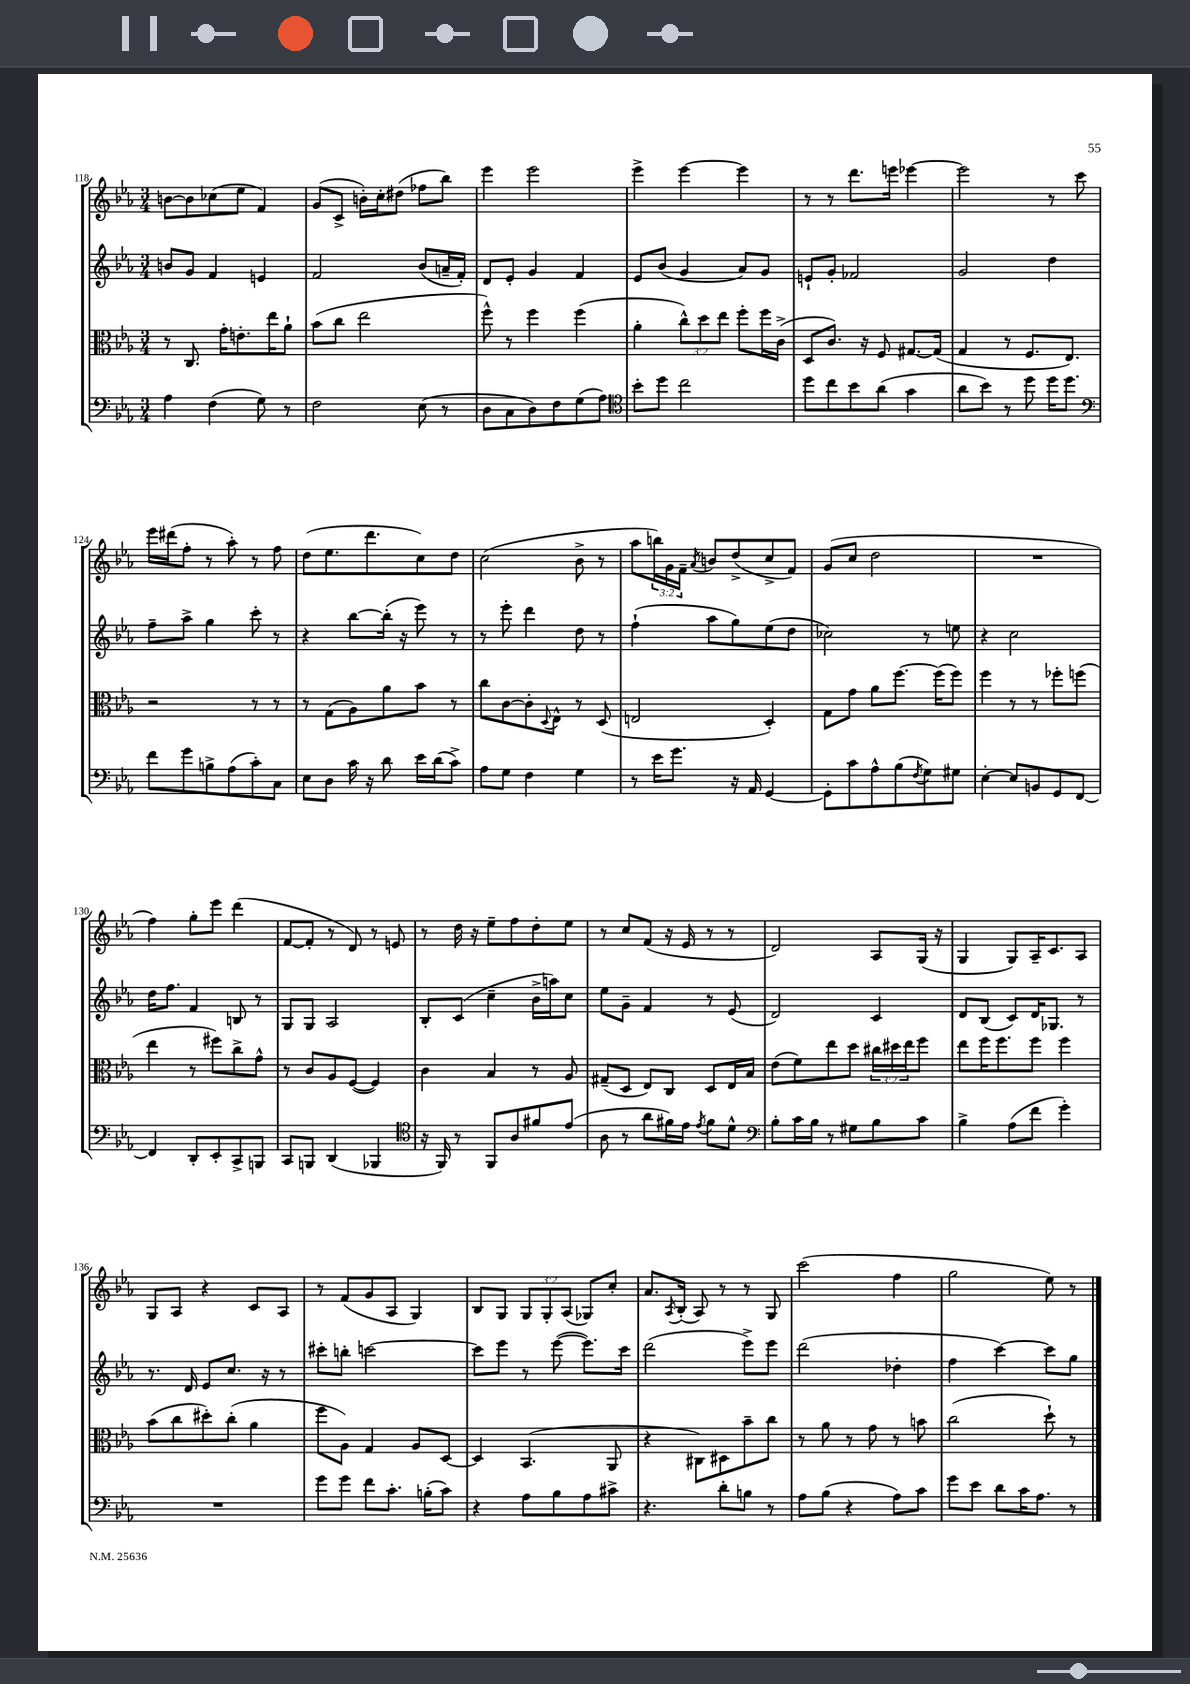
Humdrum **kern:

**kern	**kern	**kern	**kern
*part4	*part3	*part2	*part1
*staff4	*staff3	*staff2	*staff1
*clefF4	*clefC3	*clefG2	*clefG2
*k[b-e-a-]	*k[b-e-a-]	*k[b-e-a-]	*k[b-e-a-]
*M3/4	*M3/4	*M3/4	*M3/4
=118	=118	=118	=118
4A-\	8r	8bn/L	[8bn\L
.	8.C/	8g/J	8b\]
(4F\	.	4f/	(8cc-X\
.	16g'\KL	.	.
.	8.en'\	.	8ee-\J
8G\)	.	4en/	4f/)
.	16ee-\K	.	.
8r	8a-`\J	.	.
=119	=119	=119	=119
2F\	(8b-\L	2f/	(8g/L
.	8cc\J	.	8c^/J
.	2ee-\	.	16bn'\LL)
.	.	.	16cc'\J
.	.	.	(8dd#X\J
(8E-\	.	(8b-/L	8ff-X\L
8r	.	16an~/L	8bb-\J)
.	.	16f'/JJ)	.
=120	=120	=120	=120
8D\L	8ff^^\)	8d/L	4eee-\
8C\	8r	8e-'/J	.
8D\)	4ff\	4g/	2eee-\
8F\	.	.	.
(8G\	(4ff\	4f/	.
8A-\J)	.	.	.
=121	=121	=121	=121
*clefC4	*	*	*
8b-'\L	4a-'\	8e-/L	4eee-^\
8dd\J	.	(8b-/J	.
2cc\	12cc^^\L)	4g/	[4eee-\
.	12dd\	.	.
.	12ee-\J	.	.
.	8ff'\L	8a-/L)	4eee-\]
.	16ff\L	8g/J	.
.	(16c^\JJ	.	.
=122	=122	=122	=122
8dd\L	8D/L	8en`/L	8r
8cc\	8.c/J)	8g'/J	8r
8b-\	.	2f-X/	8.ddd\L
.	16r	.	.
(8a-\J	8F/	.	.
.	.	.	16eeen\Jk
4g\	[8.G#X/L	.	[4eee-X\
.	(16G#/Jk]	.	.
=123	=123	=123	=123
8a-\L	4G/	2g/	2eee-\]
8b-\J)	.	.	.
8r	8r	.	.
8dd\	8.F/L	.	.
16dd\KL	.	4dd\	8r
8.dd\J	8.E-/J)	.	.
.	.	.	8ccc\
!!LO:LB:g=z
=124	=124	=124	=124
*clefF4	*	*	*
8f\L	2r	8ff~\L	16eee-\LL
.	.	.	(16ddd#X\J
8g\	.	8aa-^\J	8ff'\J
8Bn^\	.	4gg\	8r
(8A-\	.	.	8aa-'\)
8c'\)	8r	8ccc'\	8r
8C\J	8r	8r	8ff\
=125	=125	=125	=125
8E-\L	8r	4r	(8dd\L
8D\J	(8G\L	.	8.ee-\
16c\	8A-\)	[8bb-\L	.
16r	.	.	8.ddd\
8d\	8a-\	(16bb-'\Jk]	.
.	.	16r	.
16e-\LL	8b-\J	8eee-\)	8cc\)
(16d\J	.	.	.
8c^\J)	8r	8r	8dd\J
=126	=126	=126	=126
8A-\L	8cc\L	8r	(2cc\
8G\J	[8c\	8eee-'\	.
4F\	8c'\]	4ddd\	.
.	8qqD/	.	.
.	8E-^^\J	.	.
4G\	8r	8dd\	8b-^\
.	(8D/	8r	8r
=127	=127	=127	=127
8r	2En/	(4ff`\	8aa-\L
16e-\KL	.	.	24bbn\L)
.	.	.	24g\
8.g\J	.	.	.
.	.	.	24f~\JJ
.	.	.	8qa-/
.	.	8aa-\L	8bn/L
16r	.	8gg\)	(8dd^/
16AA-/	.	.	.
[4GG/	4D'/)	(8ee-\	8cc^/
.	.	8dd\J	8f/J)
=128	=128	=128	=128
8GG'\L]	8G\L	2cc-X\)	(8g/L
8c\	8g\J	.	8cc/J
8A-^^\	8a-\L	.	2dd\
(8B-\	[8.ff\J	.	.
8qF/	.	.	.
8G\)	.	8r	.
.	(16ff\KL]	.	.
8G#X\J	8ff\J)	8een\	.
=129	=129	=129	=129
[4E-'\	4ff\	4r	2.r
8E-/L]	8r	2cc\	.
8BBn/	8r	.	.
8GG/	8ff-X'\L	.	.
[8FF/J	(8ffn\J	.	.
!!LO:LB:g=z
=130	=130	=130	=130
4FF/]	4ee-\	16dd\KL	4ff\)
.	.	8.ff\J	.
8DD'/L	8r	4f/	8gg'\L
8EE-'/	8ff#X\L)	.	8eee-\J
8CC^/	8cc^\	8Bn/	(4ddd\
8BBBn/J	8g^^\J	8r	.
=131	=131	=131	=131
8CC/L	8r	8G/L	[8f/L
8BBBn/J	8c/L	8G/J	8f'/J]
(4DD/	8A-/	2A-/	8r
.	([8F/J	.	8d/)
4BBB-X/	4F/])	.	8r
.	.	.	8en/
=132	=132	=132	=132
*clefC4	*	*	*
16r	4c\	8B-'/L	8r
16FF/)	.	.	.
8r	.	(8c/J	16dd\
.	.	.	16r
8FF/L	4B-/	4cc~\	8ee-~\L
8A-/	.	.	8ff\
8f#X/	8r	16b-^\LL	8dd'\
.	.	16aan\J)	.
(8e-/J	8A-/	8cc\J	8ee-\J
=133	=133	=133	=133
8A-\	(8G#X~/L	8ee-\L	8r
8r	8D/J	8g~\J	8cc/L
8a-\L	8E-/L)	4f/	(8f/J
16f#X\L)	8C/J	.	16r
16e-\JJ	.	.	16e-/
8qe-/	.	.	.
8f#\L	8D/L	8r	8r
8d^^\J	16E-/L	(8e-/	8r
.	16B-/JJ	.	.
=134	=134	=134	=134
*clefF4	*	*	*
8B-'\L	(8e-\L	2d/)	2d/)
16c\L	8f\)	.	.
16B-\JJ	.	.	.
8r	8ee-\	.	.
8G#X\L	8dd\J	.	.
8B-\	24cc#X\LL	4c/	8A-/L
.	24dd#X\	.	.
.	24ee-\J	.	.
8c\J	8ff\J	.	(16G/Jk
.	.	.	16r
=135	=135	=135	=135
4B-^\	8ee-\L	8d/L	4G/
.	16ff\K	(8B-/J	.
.	8.ff\	.	.
(8A-\L	.	8c/L)	8G/L)
8f\J	8ff\J	16d/K	16A-~/K
.	.	8.G-X/J	8.c/
4g'\)	4ff\	.	.
.	.	8r	8A-/J
!!LO:LB:g=z
=136	=136	=136	=136
2.r	(8b-\L	8.r	8G/L
.	8cc\	.	8A-/J
.	.	16d/	.
.	8dd#X'\)	8e-/L	4r
.	(8cc'\J	8.cc/J	.
.	4a-\	.	8c/L
.	.	16r	.
.	.	8r	8A-/J
=137	=137	=137	=137
8g\L	8ff\L	8ccc#X'\L	8r
8g\J	8A-\J)	8bbn'\J	(8f/L
8f\L	4G/	[2cccn\	8g/
8.c'\J	.	.	8A-/J
.	8A-/L	.	4G/)
(16Bn'\KL	.	.	.
8c\J)	[8D/J	.	.
=138	=138	=138	=138
4r	4D/]	8ccc\L]	8B-/L
.	.	8eee-\J	8G/J
8A-\L	(4.BB-/	8r	12G/L
.	.	.	12G'/
8B-\	.	([8eee-\	.
.	.	.	(12A-/J
8A-\	.	8.eee-\L])	8G-X/L)
8c#X^\J	8AA-/	.	8cc'/J
.	.	16ccc\Jk	.
=139	=139	=139	=139
4.r	4r	(2ddd\	8.a-/L
.	.	.	8qA-/
.	.	.	(16B-'/Jk
.	8C#X\L)	.	8A-/)
8d'\L	8D#X\	.	8r
8Bn\J	8b-~\	8eee-^\L)	8r
8r	8cc\J	8eee-\J	8G/
=140	=140	=140	=140
8A-\L	8r	(2ddd\	(2ccc\
(8B-\J	8a-\	.	.
4r	8r	.	.
.	8g\	.	.
8A-\L)	8r	4dd-X'\	4ff\
8c\J	8bn\	.	.
=141	=141	=141	=141
8g\L	(2cc\	4ff\	2gg\
8e-\J	.	.	.
8d\L	.	[4ccc\)	.
16c\K	.	.	.
8.A-\J	.	.	.
.	8dd`\)	8ccc\L]	8ee-\)
8r	8r	8gg\J	8r
==	==	==	==
*-	*-	*-	*-
